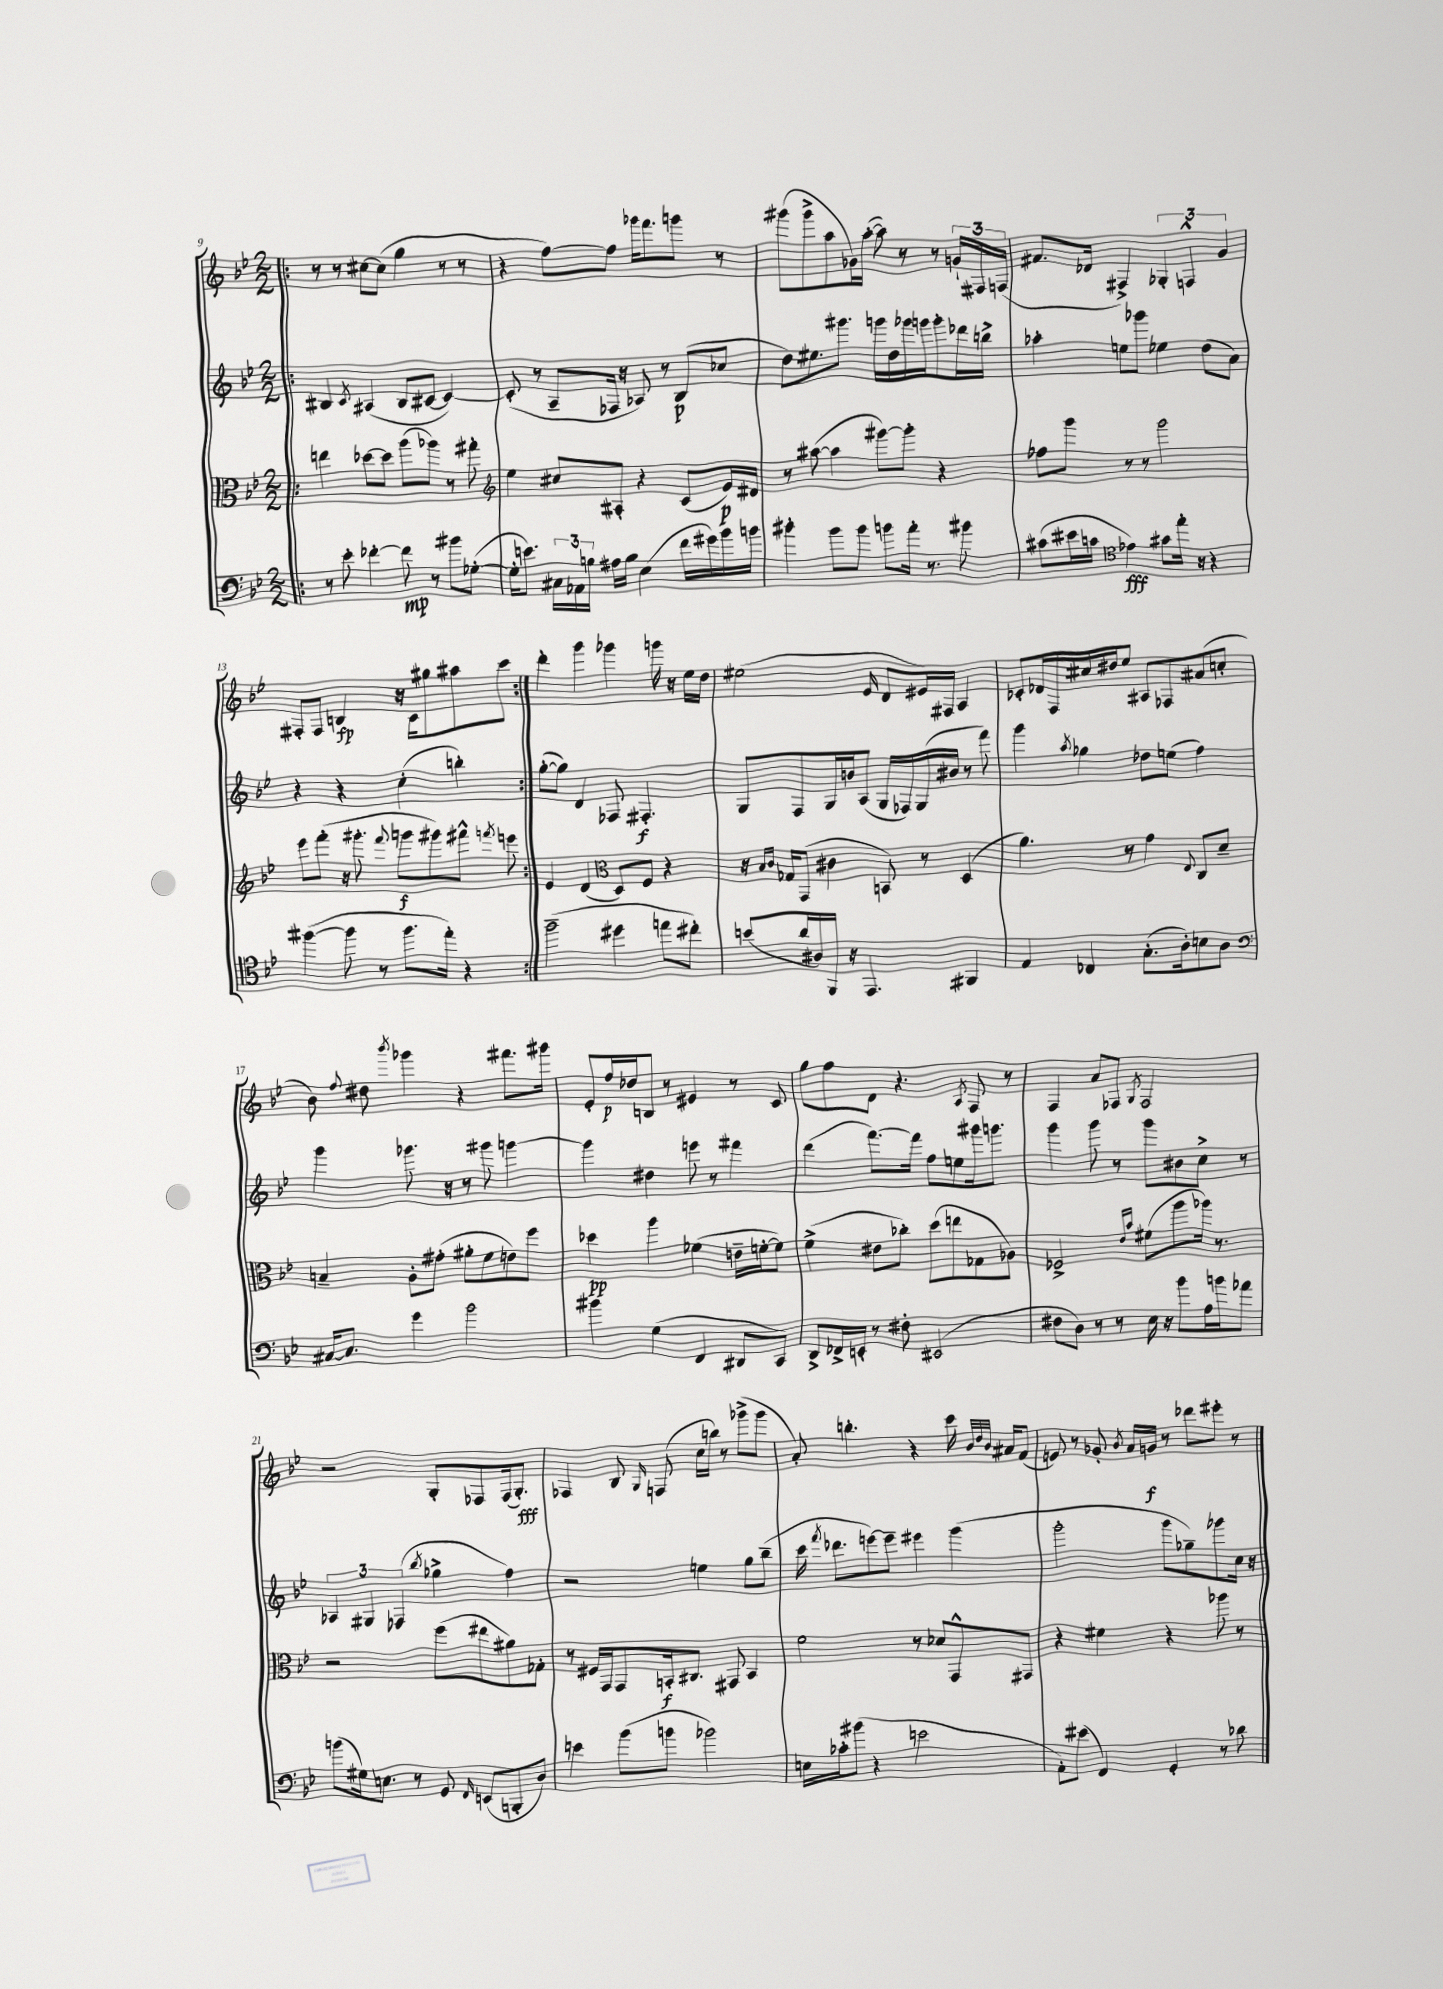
<<
\new StaffGroup <<
\new Staff = "s0" {
    \clef treble \key bes \major \numericTimeSignature \time 2/2
    \autoBeamOff \repeat volta 2 { \bar ".|:" r8 r8 cis''8[~ cis''8]( g''4 r8 r8 |
    r4 f''8[~) f''8] ges'''16[ f'''8. g'''8] r8 |
    gis'''8[( gis'''8-> a''8 ges'16) a''16]~-.( a''8) r8 r8 \tuplet 3/2 { g'16[-! fis16 f16]( } |
    fis'8.[ des'16] fis4->) \tuplet 3/2 { ges4-. f4-^ g'4 } |
    fis8[-. fis8] b4\fp r16 c'16[ gis''8 ais''8 c'''8] | }
    d'''4-. g'''4 ges'''4 g'''16 r16 ees''16[ d''16] |
    eis''2( \grace { ees'16 } d'8[ eis'16) fis16] a4 |
    ces'8[-. des'16 f16 cis''16 dis''16 ees''8] ais8[ fes8 ais'8( c''8]-. |
    bes'8) \appoggiatura { f''8 } dis''8 \acciaccatura { bes'''8 } ges'''4 r4 fis'''8.[ gis'''16] |
    ees'8[-. f''16\p des''16 b8] r8 eis'4 r8 c'8 |
    g''8[ f''8 d'8] r4. \acciaccatura { a8 } f8 r8 |
    f4 a'8[ fes8] \acciaccatura { g8 } fes2 |
    r2 g8[-. fes8 fes16( g8.]-.\fff) |
    fes4 bes8 \grace { g16 } f8( c''16[ b''16]) r8 ges'''8[->( ges'''8] |
    a'8-.) b''4.-. r4 c'''16 \grace { bes'32[ d''32 bes'32] } ais'16[ f'8]( |
    e'8) r8 ges'8-. \acciaccatura { bes'8 } a'16[ g'16]\f r8 des'''8[ eis'''8]-. r8 \bar "|." |
}
\new Staff = "s1" {
    \clef treble \key bes \major \numericTimeSignature \time 2/2
    \autoBeamOff \repeat volta 2 { \bar ".|:" bis4 \acciaccatura { c'8 } ais4( bis8[ cis'8]~ cis'4~) |
    cis'8-.( r8 a8[-- fes16] r16 aes8) r8 bes8[\p( ces''8] |
    d''8[) eis''8. gis'''8.] g'''16[ d''16 ges'''16 g'''16 g'''8-. des'''16 b''16]-> |
    aes''4-. e''8[ ges'''8] ees''4 d''8[( a'8]) |
    r4 r4 c''4-.( b''4-.) | }
    g''8[~-.( g''8]) d'4 fes8 fis4.-.\f |
    g8[ f8 g16 b'16 a8]( g16[ fes16) g16( bis'16] r8 f'''8) |
    g'''4 \acciaccatura { a''8 } ges''4 des''8[ e''8]( f''4) |
    g'''4 ges'''8. r16 r8 gis'''8 g'''4~ |
    g'''4 dis''4 e'''8 r8 fis'''4 |
    d'''4( f'''8.[~) f'''16] f''8[ e''8 gis'''16 g'''8.] |
    g'''4 g'''8 r8 g'''8[ bis'8 c''8]-> r8 |
    \tuplet 3/2 { aes4 gis4 fes4( } \acciaccatura { bes''8 } ges''4-> f''4) |
    r2 e''4 g''8[ bes''8]--( |
    c'''16 \acciaccatura { f'''8 } des'''8.[ e'''8~) e'''8]-- eis'''4 g'''4( |
    g'''2-. g'''8[ ges''8--) ges'''8 c''16] r16 \bar "|." |
}
\new Staff = "s2" {
    \clef alto \key bes \major \numericTimeSignature \time 2/2
    \autoBeamOff \repeat volta 2 { \bar ".|:" e''4 des''8[~ des''8] a''8[( aes''8]) r8 gis''8-. |
    \clef treble ees''4 cis''8[ ais8]-. r4 c'8[( ees'16\p) dis'16] |
    r8 ais''8~( ais''4 gis'''8[~) gis'''8]-. r4 |
    fes''8[ g'''8] r8 r8 g'''2 |
    ees'''8[ f'''8]-.( r16 gis'''8.-. \appoggiatura { f'''8 } g'''8[\f gis'''8) fis'''8]-^ \acciaccatura { f'''8 } e'''8 | }
    ees'4 d'4( \clef alto d8[) f8] r4 |
    r16 \grace { bes16[ c'16] } ges16[ g,8]( cis'4 b,8) r8 d4( |
    a'4.) r8 g'4 \appoggiatura { ees8 } c8[ d'8]-- |
    b4-- a8[-. gis'8]-.( ais'8[-. f'8 e'8) f''8] |
    des''4\pp a''4 fes'4( e'16[-- f'16~-. f'8]) |
    f'4->( eis'8[ ces''8]-.) d''8[( e''8 ges8 aes8]) |
    fes2-> \grace { ees'16[ bes'16] } fis'8[( a''8 aes''16]) r8. |
    r2 f''8[( eis''8 ais'8) ges8]-. |
    r8 fis16[ g,16 g,8 b,16-.\f cis8.] gis,8 b,4 |
    f'2 r8 des'8[ g,8-^ gis,8] |
    r4 fis'4 r4 aes''8 r8 \bar "|." |
}
\new Staff = "s3" {
    \clef bass \key bes \major \numericTimeSignature \time 2/2
    \autoBeamOff \repeat volta 2 { \bar ".|:" r8 ees'8-. fes'4~-. fes'8\mp r8 bis'8[ ges8]~-.( |
    ges16[-. e'8.]) \tuplet 3/2 { cis16[ aes,16 b16] } ais16[ b16] ees4( f'16[ gis'16) bes'16 b'16] |
    bis'4-. bis'8[ bis'8] b'8[ a'16]-. r8. bis'8 |
    cis'8[( eis'16 c'16] \clef tenor ees'4\fff) gis'8[ ees''16]-. r16 r4 |
    fis''4~( fis''8 r8 fis''8.[ ees''16]-.) r4 | }
    f''2--( dis''4 e''8[ cis''8]-.) |
    b'8[( a'16 ais16) f,16] r16 ees,4. fis,4 |
    ees4 ces4 g8.[-.( a16-.) b8 a8] |
    \clef bass cis16[~ cis8.] g'4 bes'2 |
    bis'4 g4( f,4 dis,8[ c,8]) |
    d,8[-> fes,16-> e,16]-. r8 fis8-. eis,2( |
    fis8[ d8]) r8 r8 ees16 r16 bes'8[ a16 b'16 aes'8] |
    b'8[( gis16) e8.] r8 g,8 \grace { f,16 } e,8[( b,,8-. d8]) |
    e'4 bes'8[( b'8] bes'2) |
    e16[ ces'16-. bis'8]( r4 e'2 |
    a,8[-.) eis'8]( f,4) g,4-. r8 des'8 \bar "|." |
}
>>
>>
\layout { \context { \Score currentBarNumber = #9 } }
